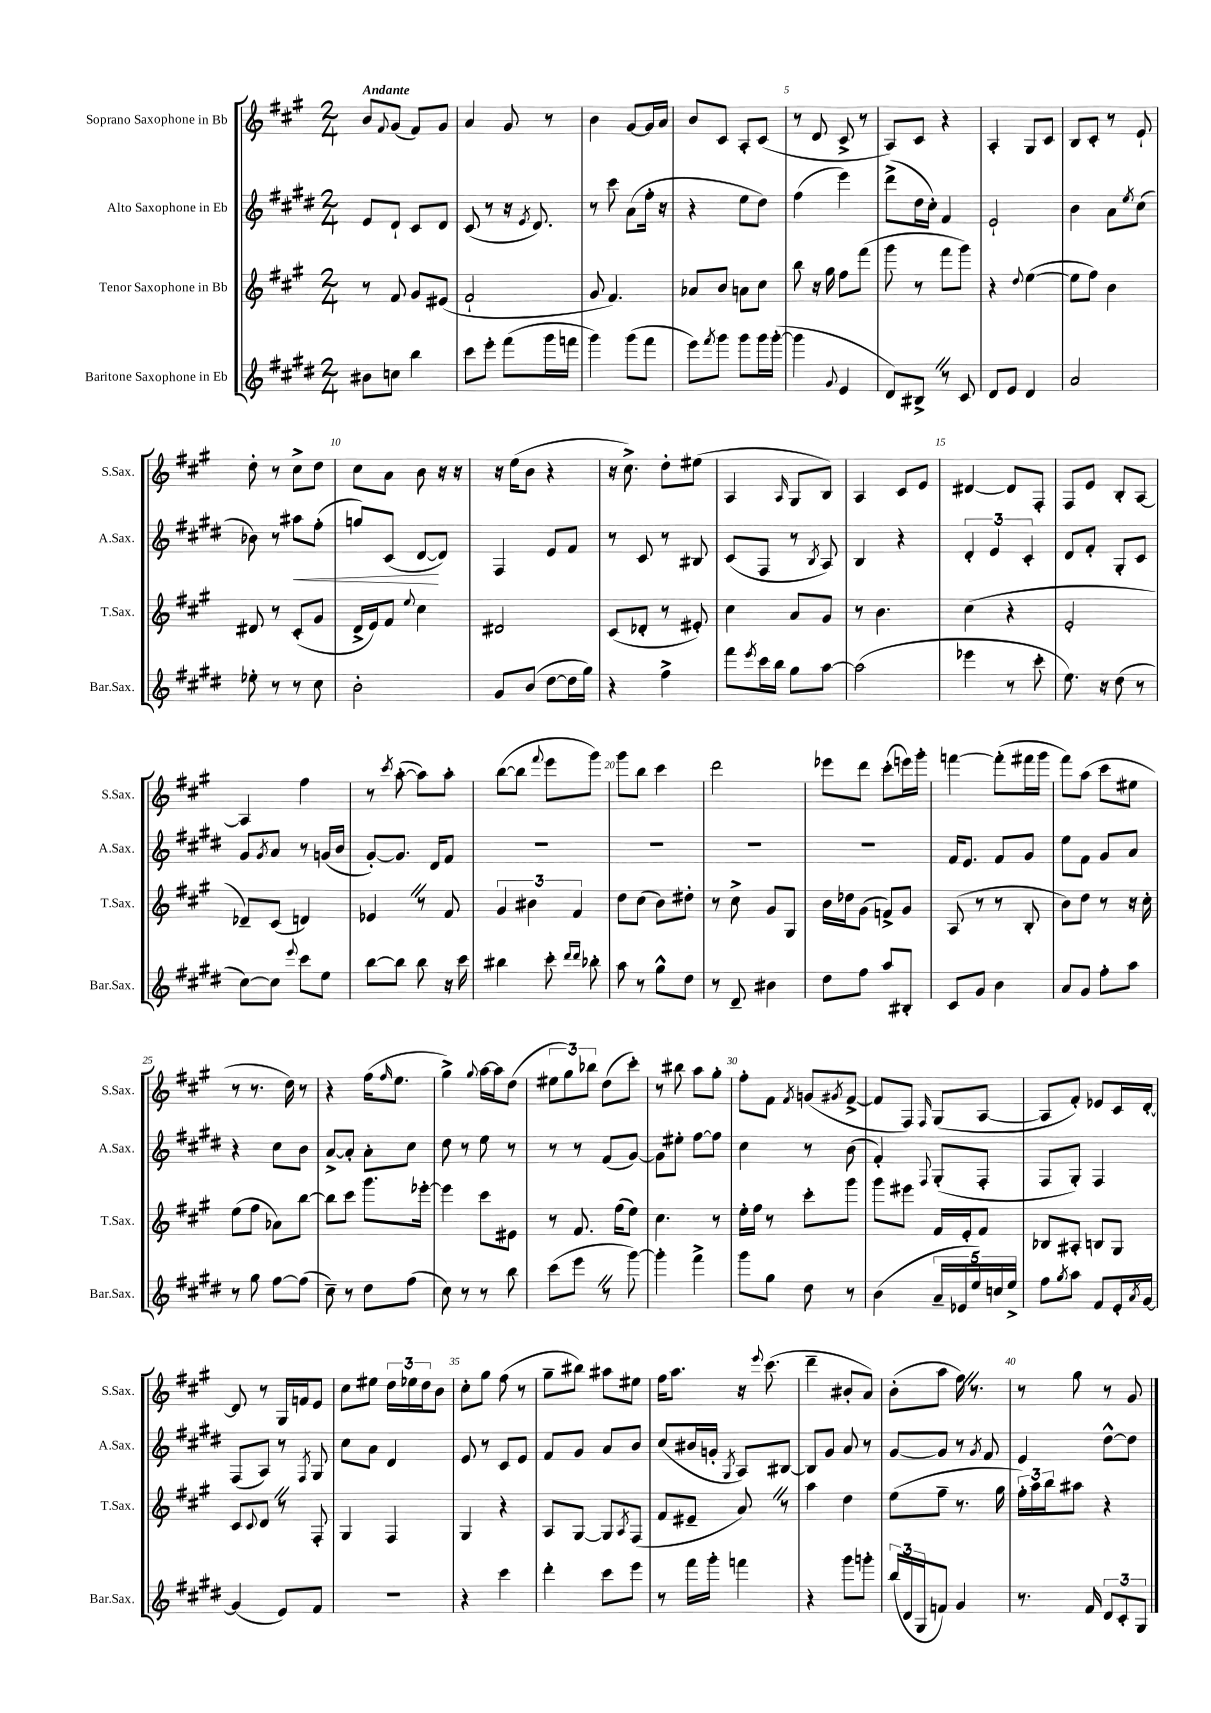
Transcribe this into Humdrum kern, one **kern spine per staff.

**kern	**kern	**kern	**kern
*staff4	*staff3	*staff2	*staff1
*clefG2	*clefG2	*clefG2	*clefG2
*k[f#c#g#d#]	*k[f#c#g#]	*k[f#c#g#d#]	*k[f#c#g#]
*M2/4	*M2/4	*M2/4	*M2/4
8b#	8r	8e	8b
.	.	.	8qqf#
8cc	8f#	8d#`	(8g#
4bb	8g#	8c#	8f#)
.	(8e#	8d#	8g#
=	=	=	=
8ccc#	2f#`	(8c#	4a
8eee'	.	8r	.
(8fff#	.	16r	8g#
.	.	8qe	.
.	.	8.d#)	.
16ggg#	.	.	8r
16fff	.	.	.
=	=	=	=
4ggg#)	8g#	8r	4b
.	4.f#)	8ccc#	.
(8ggg#	.	(8a	[8g#
8fff#	.	16ff#'	16g#]
.	.	16r	16a
=	=	=	=
8eee)	8a-	4r	8b
8qfff#	.	.	.
8ggg#	8b	.	8c#
8ggg#	8a	8ee	8A'
16ggg#	8cc#	8dd#)	(8c#
([16ggg#'	.	.	.
=	=	=	=
4ggg#]	8bb	(4ff#	8r
.	16r	.	8d
.	16gg#	.	.
8qqg#	.	.	.
4e	8ff#	4eee)	8c#^
.	(8fff#	.	8r
=	=	=	=
8d#)	8ggg#	(8ddd#^	8A)
8B#^	8r	16dd#	8c#
.	.	16cc#')	.
8r	8fff#	4f#	4r
8c#	8ggg#)	.	.
=	=	=	=
8d#	4r	2e`	4A'
8e	.	.	.
.	8qqdd	.	.
4d#	([4ee	.	8G#
.	.	.	8c#
=	=	=	=
2a	8ee]	4b	8B
.	8ff#)	.	8c#'
.	4b	8a	8r
.	.	8qee	.
.	.	(8cc#	8e`
=	=	=	=
8ee-'	8d#	8b-)	8dd'
8r	8r	8r	8r
8r	(8c#'	8aa#	8cc#^
8cc#	8g#	(8ff#'	8dd
=	=	=	=
2b'	16d^	8gg)	8cc#
.	16e)	.	.
.	8f#	(8c#	8a
.	8qqee	.	.
.	4cc#	[8d#	8b
.	.	8d#])	16r
.	.	.	16r
=	=	=	=
8g#	2d#	4F#	16r
.	.	.	(16ee
(8b	.	.	8b
[8dd#	.	8e	4r
16dd#]	.	8f#	.
16gg#)	.	.	.
=	=	=	=
4r	(8c#	8r	16r
.	.	.	8.cc#^)
.	8d-'	8c#	.
4ff#^	8r	8r	8dd'
.	8e#')	8B#	(8ee#
=	=	=	=
8fff#	4cc#	(8c#	4A
8qeee	.	.	.
16ccc#	.	8F#	.
16bb	.	.	.
.	.	.	16qqA
8gg#	8a	8r	8G#
.	.	8qB	.
[8aa	8g#	8A)	8B)
=	=	=	=
(2aa]	8r	4B	4A
.	4.b	.	.
.	.	4r	8c#
.	.	.	8e
=	=	=	=
4eee-	(4cc#	6d#'	[4d#
.	.	6e	.
8r	4r	.	8d#]
.	.	6c#'	.
8ccc#'	.	.	8F#'
=	=	=	=
8.ee)	2e'	8d#	8F#
.	.	8f#'	8e
16r	.	.	.
(8dd#	.	8G#'	8B'
8r	.	8c#	[8A
=	=	=	=
[8cc#)	8d-~)	8g#	4A]
.	.	8qg#	.
8cc#]	(8c#	8a	.
8qqeee	.	.	.
8ccc#	4d)	8r	4ff#
8ee	.	(16g	.
.	.	16b	.
=	=	=	=
[8bb	4e-	[8g#')	8r
.	.	.	8qccc#
8bb]	.	8.g#]	([8aa'
8bb	8r	.	8aa])
.	.	16d#	.
16r	8f#	8f#	8aa'
16ccc#	.	.	.
=	=	=	=
4bb#	6g#	2r	([8bb
.	.	.	8bb]
.	6b#	.	.
.	.	.	8qqfff#
8ccc#'	.	.	8eee
.	6f#	.	.
16qqddd#	.	.	.
16qqddd#	.	.	.
8bb-'	.	.	8ggg#)
=	=	=	=
8aa	8dd	2r	8ggg#
8r	(8cc#	.	8bb
8gg#^^	8b)	.	4ccc#
8dd#	8dd#'	.	.
=	=	=	=
8r	8r	2r	2ddd
8d#~	8cc#^	.	.
4b#	8g#	.	.
.	8G#	.	.
=	=	=	=
8dd#	16b	2r	8eee-
.	16dd-	.	.
8ff#	(8g#	.	8ddd
8aa	8f^)	.	(8ccc#'
8B#'	8g#	.	16eee)
.	.	.	16ggg#'
=	=	=	=
8c#	(8A	16f#	[4fff
.	.	8.e	.
8g#	8r	.	.
4b	8r	8f#	(8fff']
.	8B'	8g#	16fff#
.	.	.	16ggg#
=	=	=	=
8a	8b)	8ee	8fff#)
8g#	8dd	8f#	(8aa
8ff#'	8r	8g#	8ccc#
8aa	16r	8a	8ee#
.	16cc#'	.	.
=	=	=	=
8r	(8ee	4r	8r
8gg#	8ff#	.	8.r
[8ff#	8a-)	8cc#	.
.	.	.	16dd)
(8ff#]	[8bb	8b	8r
=	=	=	=
8cc#~)	8bb]	[8a^	4r
8r	8ccc#	8a']	.
8dd#	8.ggg#	8a'	(16ff#
.	.	.	16qqff#
.	.	.	8.ee
(8ff#	.	8cc#	.
.	[16eee-'	.	.
=	=	=	=
8cc#)	4eee-]	8dd#	4gg#^)
8r	.	8r	.
.	.	.	8qqgg#
8r	8ccc#	8ee	[16aa
.	.	.	16aa]
8bb	8e#	8r	(8dd
=	=	=	=
(8ccc#	8r	8r	12ee#
.	.	.	12gg#)
8eee	8.f#	8r	.
.	.	.	12bb-
8r	.	(8f#	(8dd
.	(16ff#	.	.
[8ggg#)	8ee)	[8g#)	8ccc#')
=	=	=	=
4ggg#']	4.cc#	8g#]	8r
.	.	8ee#'	8bb#
4fff#^	.	[8ff#	8aa
.	8r	8ff#]	8gg#'
=	=	=	=
8ggg#	16ee'	4cc#	8ff#'
.	16ff#	.	.
8gg#	8r	.	8f#
.	.	.	8qf#
8dd#	8ccc#'	8r	(8g
.	.	.	8qg#
8r	8ggg#	(8b	[8f#^
=	=	=	=
(4b	8ggg#	4f#')	8f#]
.	8eee#	.	8F#)
.	.	8qqF#	16qqF#
20a~	16f#	(8G#'	(8G#
20e-	.	.	.
.	16e'	.	.
20ee)	.	.	.
.	8f#	8F#'	[8A
20cc	.	.	.
20ee^	.	.	.
=	=	=	=
8ff#	8B-	8F#	8A]
8qgg#	.	.	.
8aa	8A#'	8G#')	8f#')
8f#	8B	4F#	8e-
16e'	8G#	.	16c#
8qa	.	.	.
[16g#	.	.	[16d'
=	=	=	=
(4g#]	8c#	(8F#	8d]
.	8qqc#	.	.
.	8d	8A)	8r
8e)	8r	8r	16G#
.	.	.	16f
.	.	8qF#	.
8f#	8F#'	8G#	8e
=	=	=	=
2r	4G#	8cc#	8cc#
.	.	8a	8ee#
.	4F#	4d#	24dd
.	.	.	24ee-
.	.	.	24dd
.	.	.	8b
=	=	=	=
4r	4G#	8e	8cc#'
.	.	8r	8gg#
4ccc#	4r	8c#	(8ff#
.	.	8e	8r
=	=	=	=
4ddd#'	8A	8f#	8gg#~
.	[8G#	8g#	8bb#)
8ccc#	8G#]	8a	8aa#
.	8qA	.	.
8eee	(8F#	8b	8ee#
=	=	=	=
8r	8f#	(8cc#	16ff#
.	.	.	8.aa
16fff#	8e#~	16b#	.
16ggg#'	.	16g'	.
.	.	8qG#	.
4fff	8a)	8A)	16r
.	.	.	8qqeee
.	.	.	(8.ccc#
.	8r	[8B#	.
=	=	=	=
4r	4aa	8B#]	4ddd~
.	.	8g#	.
8ggg#	4dd	8a	8b#'
8ggg'	.	8r	8a)
=	=	=	=
(24bb	(8ee	[8g#	(8b'
24d#	.	.	.
24G#	.	.	.
8f)	8ff#~	8g#]	8aa
4g#	8.r	8r	16ff#)
.	.	.	8.r
.	.	8qg#	.
.	.	8f#	.
.	16gg#	.	.
=	=	=	=
8.r	24ff#')	4e	8r
.	24aa	.	.
.	24bb	.	.
.	8aa#	.	8gg#
16f#	.	.	.
12d#	4r	[8dd#^^	8r
12c#'	.	.	.
.	.	8dd#]	8g#
12G#	.	.	.
==	==	==	==
*-	*-	*-	*-
